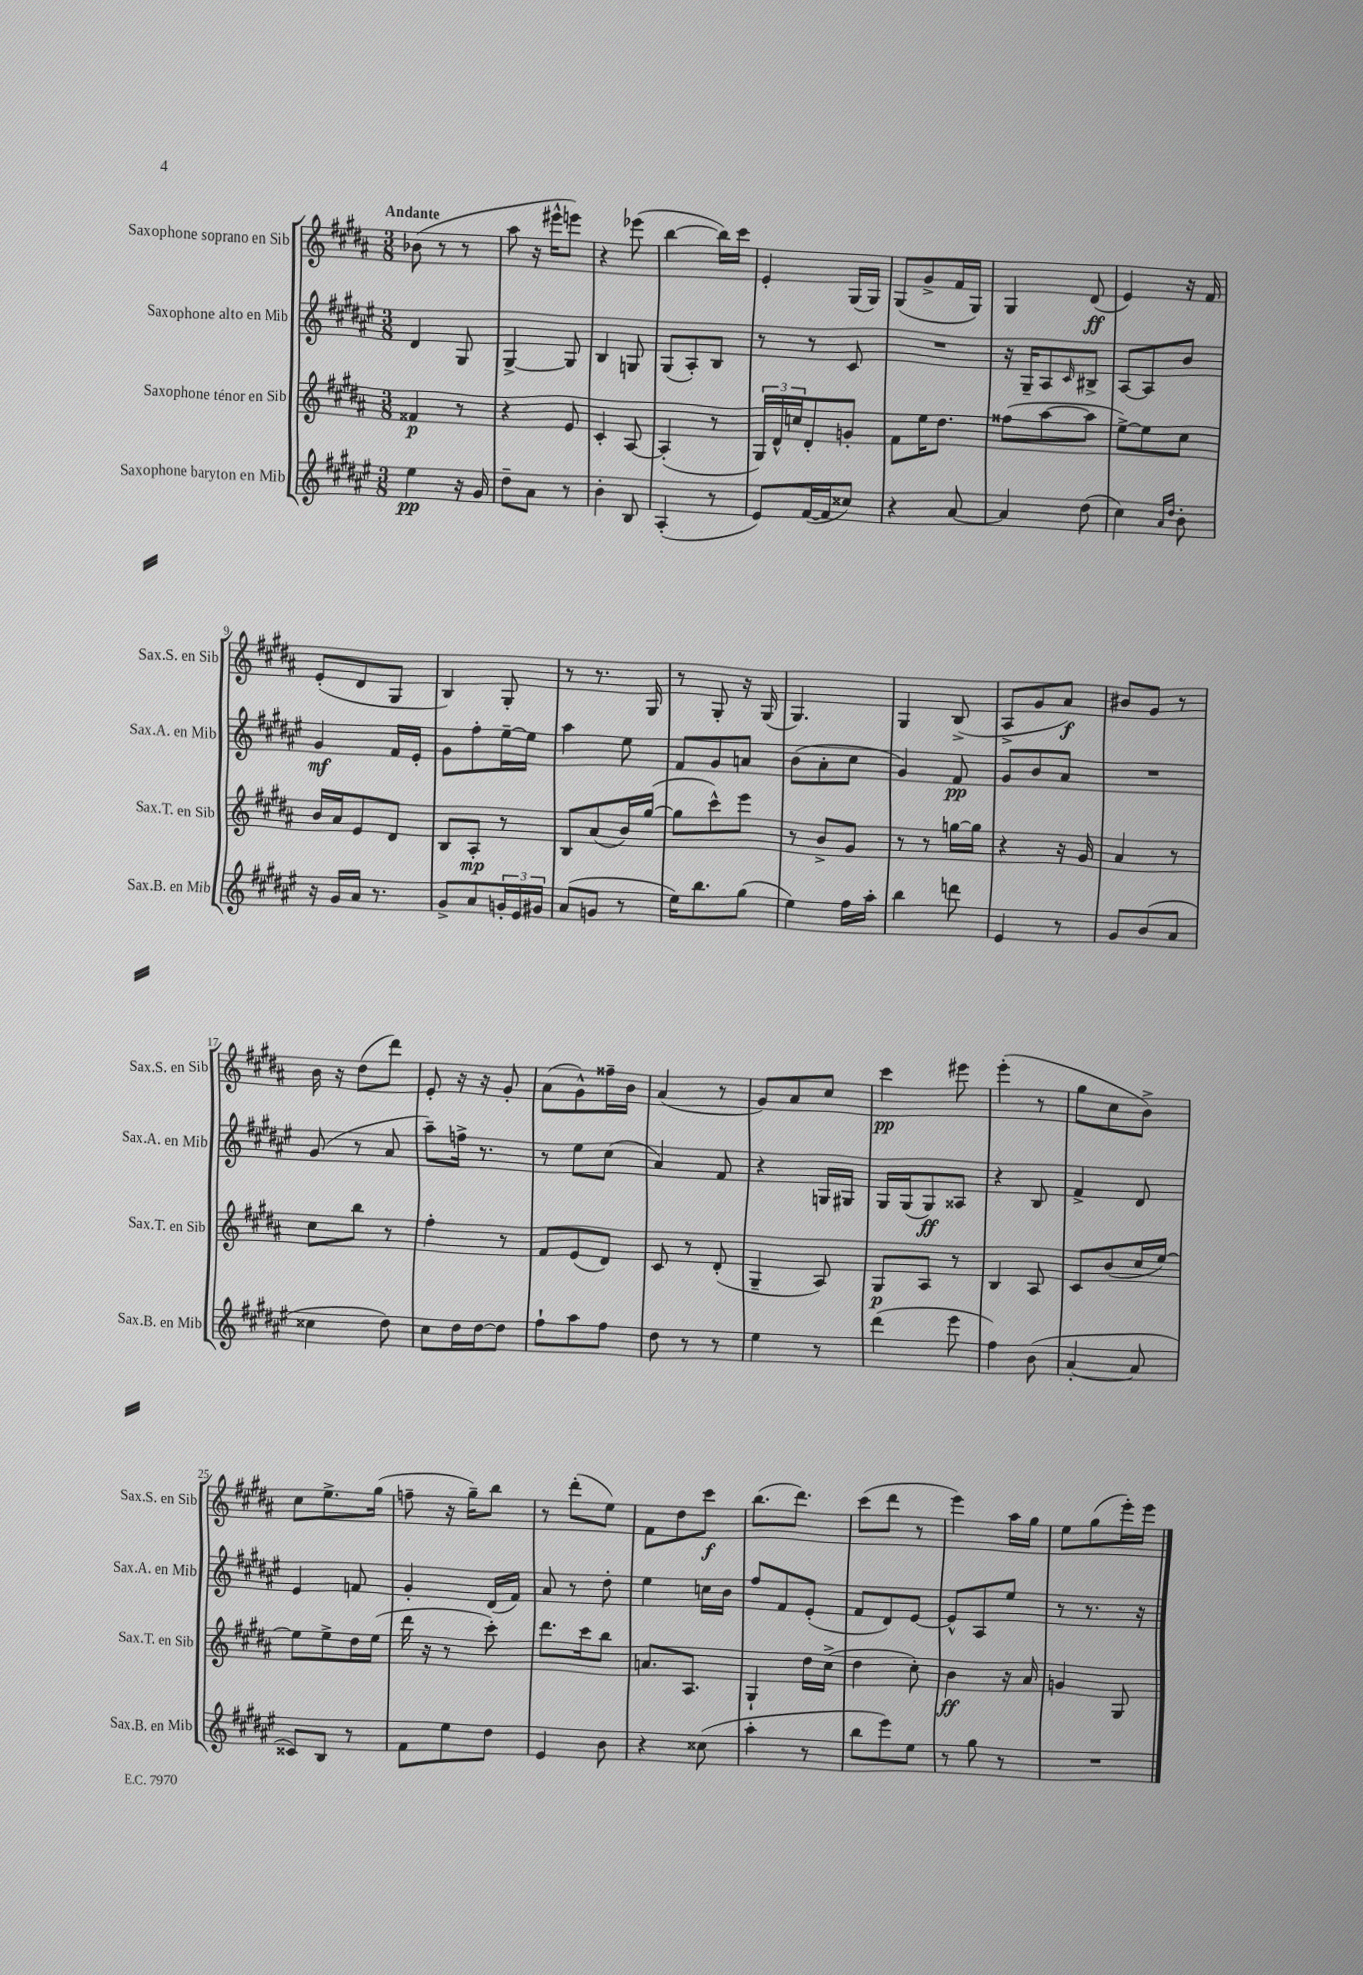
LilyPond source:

<<
\new StaffGroup <<
\new Staff = "s0" \with { instrumentName = "Saxophone soprano en Sib" shortInstrumentName = "Sax.S. en Sib" } {
    \clef treble \key b \major \numericTimeSignature \time 3/8 \tempo "Andante"
    bes'8( r8 r8 |
    ais''8 r16 eis'''16-^ e'''8) |
    r4 ees'''8( |
    b''4~ b''16) cis'''16 |
    e'4-. gis16( gis16) |
    gis8( gis'8-> fis'16 gis16) |
    gis4 dis'8\ff( |
    e'4) r16 fis'16 |
    e'8-.( dis'8 gis8 |
    b4) gis8-. |
    r8 r8. gis16 |
    r8 gis8-. r16 gis16( |
    gis4.) |
    gis4 b8->( |
    ais8-> gis'8 ais'8\f) |
    bis'8 gis'8 r8 |
    b'16 r16 dis''8( dis'''8) |
    e'8-. r16 r16 gis'8-. |
    ais'8( gis'8-^) fisis''16-- b'16 |
    ais'4( r8 |
    gis'8) ais'8 cis''8 |
    cis'''4\pp eis'''8 |
    e'''4-.( r8 |
    gis''8 cis''8 b'8->) |
    cis''8 e''8.-> gis''16( |
    f''8-- r16 gis''16--) b''8 |
    r8 dis'''8-.( e''8) |
    fis'8 dis''8 cis'''8\f |
    b''8.( dis'''8.) |
    cis'''8( dis'''8 r8 |
    e'''4) ais''16 gis''16 |
    e''8 gis''8( e'''16-.) e'''16 \bar "|." |
}
\new Staff = "s1" \with { instrumentName = "Saxophone alto en Mib" shortInstrumentName = "Sax.A. en Mib" } {
    \clef treble \key fis \major \numericTimeSignature \time 3/8
    dis'4 gis8 |
    gis4~-> gis8 |
    b4 g8 |
    gis8( ais8-.) b8 |
    r8 r8 cis'8 |
    R4. |
    r16 gis16-- ais8 \grace { cis'16 } bis8-> |
    ais8~ ais8 b'8 |
    gis'4\mf fis'16 eis'16-. |
    gis'8 fis''8-. eis''16~-- eis''16 |
    ais''4 eis''8 |
    fis'8 gis'8 a'8 |
    b'8( ais'8-. cis''8 |
    gis'4) fis'8\pp |
    gis'8 b'8 ais'8 |
    R4. |
    gis'8( r8 ais'8 |
    ais''8--) f''16-> r8. |
    r8 eis''8 cis''8( |
    ais'4) fis'8 |
    r4 g16 gis16 |
    gis16 gis16( gis8\ff) aisis8 |
    r4 b8 |
    fis'4-> dis'8 |
    eis'4 f'8 |
    gis'4-. dis'16( fis'16) |
    ais'8 r8 dis''8-. |
    eis''4 c''16 b'16 |
    fis''8 fis'8 eis'8-.( |
    fis'8 dis'8) eis'8~ |
    eis'8-^ ais8 eis''8 |
    r8 r8. r16 \bar "|." |
}
\new Staff = "s2" \with { instrumentName = "Saxophone ténor en Sib" shortInstrumentName = "Sax.T. en Sib" } {
    \clef treble \key b \major \numericTimeSignature \time 3/8
    fisis'4\p r8 |
    r4 e'8 |
    cis'4-. ais8~ |
    ais4-.( r8 |
    \tuplet 3/2 { gis16) dis'16-^ c''16 } dis'8-. g'8-. |
    fis'8 e''16 dis''8. |
    fisis''8( ais''8~ ais''8 |
    e''8~->) e''8 cis''8 |
    b'16 ais'16 e'8 dis'8 |
    b8 ais8-.\mp r8 |
    b8 ais'8( b'16) gis''16~( |
    gis''8 cis'''8-^) e'''8 |
    r8 b'8-> gis'8 |
    r8 r8 g''16~ g''16 |
    r4 r16 gis'16 |
    ais'4 r8 |
    cis''8 b''8 r8 |
    fis''4-. r8 |
    fis'8 e'8( dis'8) |
    cis'8 r8 dis'8-.( |
    gis4-- ais8) |
    gis8\p ais8 r8 |
    b4 ais8 |
    cis'8 b'8( cis''16 e''16~) |
    e''8 e''8-> dis''16 e''16( |
    dis'''16 r16 r8 cis'''8-.) |
    dis'''8. cis'''16 b''8 |
    a'8. ais8. |
    gis4-! dis''16 cis''16->( |
    dis''4 cis''8-.) |
    b'4\ff r16 ais'16 |
    g'4 gis8 \bar "|." |
}
\new Staff = "s3" \with { instrumentName = "Saxophone baryton en Mib" shortInstrumentName = "Sax.B. en Mib" } {
    \clef treble \key fis \major \numericTimeSignature \time 3/8
    eis''4\pp r16 gis'16 |
    dis''8-- ais'8 r8 |
    b'4-. b8 |
    ais4-.( r8 |
    eis'8) fis'16~( fis'16 cisis''8) |
    r4 ais'8~ |
    ais'4 dis''8( |
    cis''4) \grace { ais'16 dis''16 } b'8-. |
    r16 gis'16 ais'16 r8. |
    gis'8-> ais'8 \tuplet 3/2 { g'16-. eis'16 gis'16 } |
    ais'8( g'8 r8 |
    eis''16) b''8. gis''8( |
    eis''4) fis''16 ais''16-. |
    b''4 d'''8 |
    eis'4 r8 |
    gis'8 b'8( ais'8 |
    cisis''4 dis''8) |
    cis''8 dis''16 dis''16~ dis''8 |
    fis''8-! ais''8 fis''8 |
    dis''8 r8 r8 |
    eis''4 r8 |
    dis'''4( eis'''8 |
    fis''4) b'8( |
    ais'4~-. ais'8 |
    cisis'8) b8 r8 |
    fis'8 eis''8 dis''8 |
    eis'4 b'8 |
    r4 cisis''8( |
    ais''4-. r8 |
    b''8 eis'''8) eis''8 |
    r8 gis''8 r8 |
    R4. \bar "|." |
}
>>
>>
